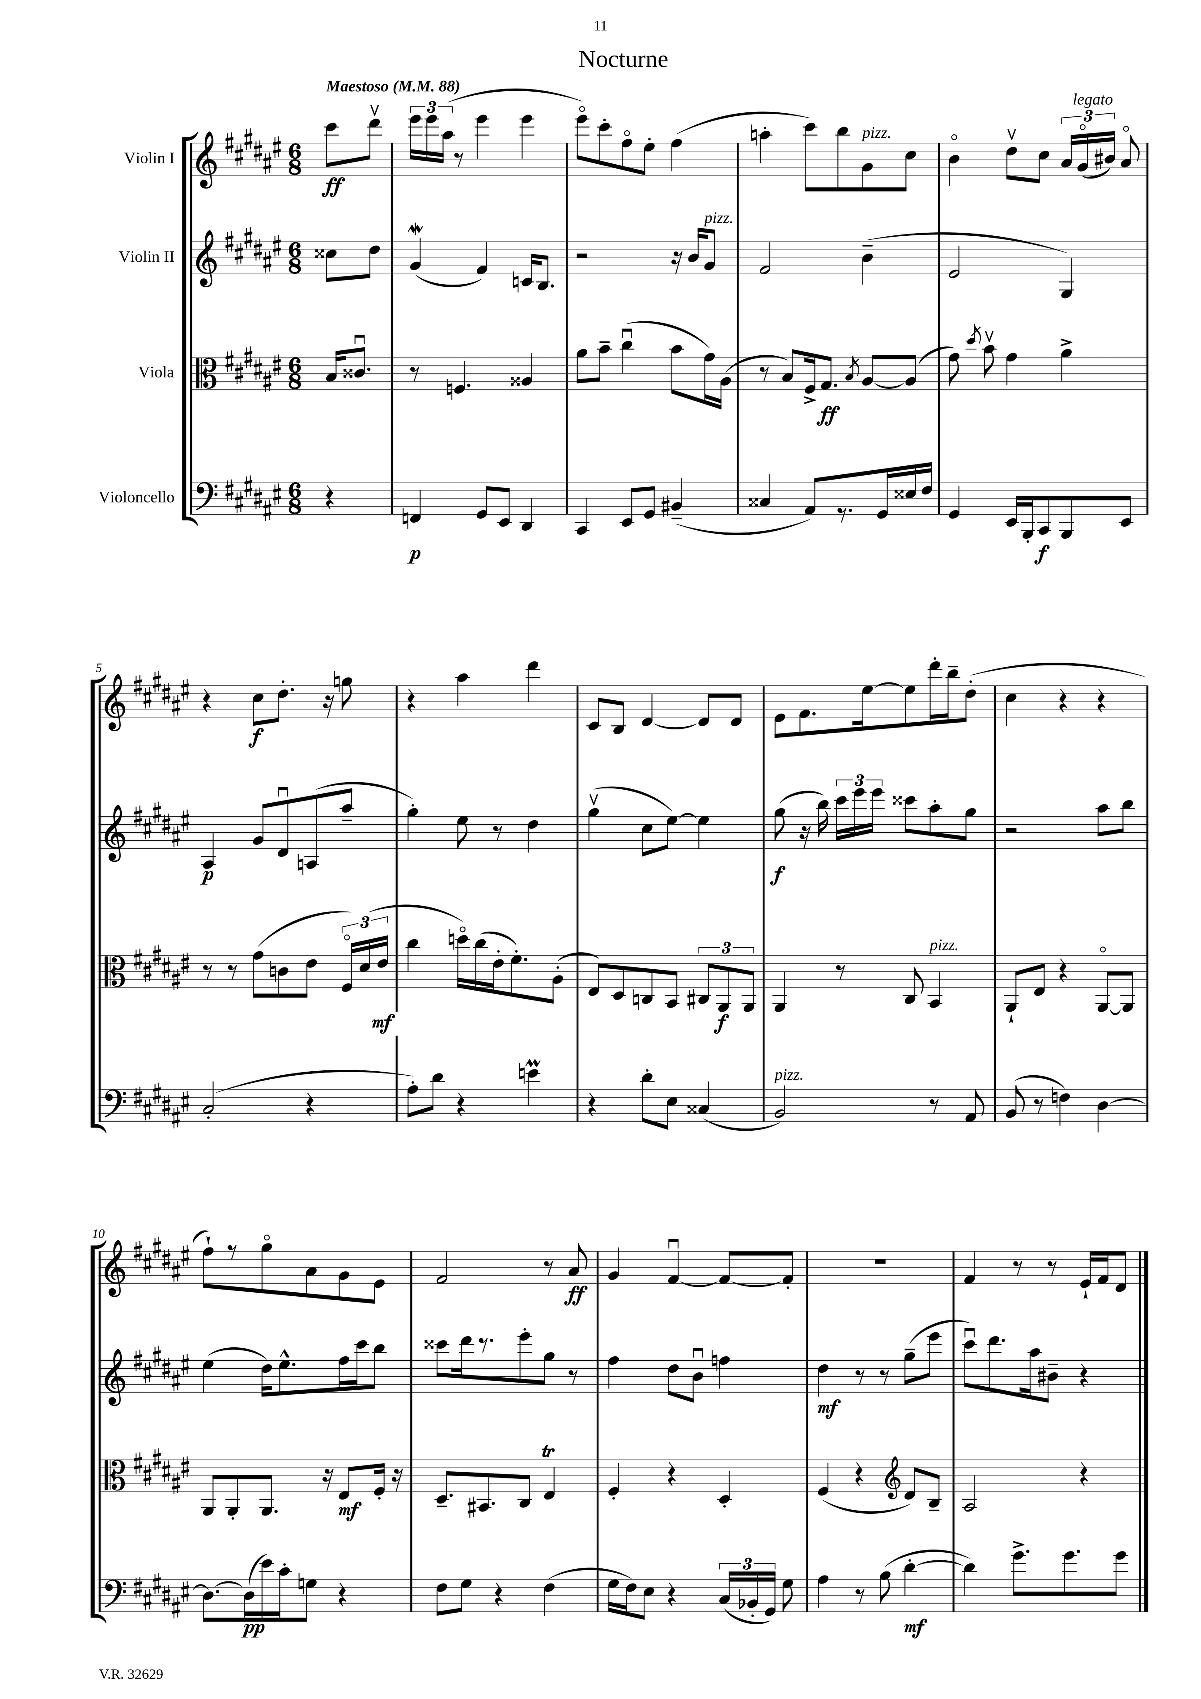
\header { title = "Nocturne" }
<<
\new StaffGroup <<
\new Staff = "s0" \with { instrumentName = "Violin I" } {
    \clef treble \key fis \major \numericTimeSignature \time 6/8 \partial 4 \tempo "Maestoso" 4 = 88
    \autoBeamOff cis'''8[\ff dis'''8]\upbow |
    \tuplet 3/2 { eis'''16[ eis'''16 ais''16]( } r8 eis'''4 eis'''4 |
    eis'''8[\flageolet) cis'''8-. fis''8\flageolet eis''8]-. fis''4( |
    a''4-. cis'''8[) b''8 gis'8^\markup { \italic "pizz." } cis''8] |
    b'4\flageolet dis''8[\upbow cis''8] \tuplet 3/2 { ais'16[ gis'16\flageolet^\markup { \italic "legato" }( bis'16]) } ais'8\flageolet |
    r4 cis''8[\f dis''8.]-. r16 g''8 |
    r4 ais''4 dis'''4 |
    cis'8[ b8] dis'4~ dis'8[ dis'8] |
    eis'8[ fis'8. eis''16~ eis''8 dis'''16-. b''16-- dis''8]-.( |
    cis''4 r4 r4 |
    fis''8[-!) r8 gis''8\flageolet ais'8 gis'8 eis'8] |
    fis'2 r8 ais'8\ff |
    gis'4 fis'4~\downbow fis'8[~ fis'8]-. |
    r2. |
    fis'4 r8 r8 eis'16[-! fis'16 dis'8] \bar "|." |
}
\new Staff = "s1" \with { instrumentName = "Violin II" } {
    \clef treble \key fis \major \numericTimeSignature \time 6/8 \partial 4
    \autoBeamOff cisis''8[ dis''8] |
    gis'4\mordent( fis'4) c'16[ b8.] |
    r2 r16 b'16[ gis'8]^\markup { \italic "pizz." } |
    fis'2 b'4--( |
    eis'2 gis4) |
    ais4\p gis'8[ dis'8\downbow a8( ais''8]-- |
    gis''4-.) eis''8 r8 dis''4 |
    gis''4\upbow( cis''8[ eis''8]~) eis''4 |
    gis''8\f( r16 b''16) \tuplet 3/2 { cis'''16[ eis'''16 eis'''16] } cisis'''8[ ais''8-. gis''8] |
    r2 ais''8[ b''8] |
    eis''4( dis''16[) eis''8.-^ fis''16 cis'''16 b''8] |
    cisis'''8[ dis'''16 r8. eis'''8-. gis''8] r8 |
    fis''4 dis''8[ b'8]\downbow f''4 |
    dis''4\mf r8 r8 gis''8[--( eis'''8] |
    cis'''8[\downbow) dis'''8. ais''16 bis'8]-- r4 \bar "|." |
}
\new Staff = "s2" \with { instrumentName = "Viola" } {
    \clef alto \key fis \major \numericTimeSignature \time 6/8 \partial 4
    \autoBeamOff b16[ cisis'8.]\downbow |
    r8 f4. aisis4 |
    ais'8[ b'8]-- cis''4\downbow( b'8[ gis'16) ais16]( |
    r8 b8[) fis16-> gis8.]\ff \acciaccatura { b8 } ais8[~ ais8]( |
    gis'8) \acciaccatura { dis''8 } b'8\upbow gis'4 ais'4-> |
    r8 r8 gis'8[( c'8 eis'8] \tuplet 3/2 { fis16[\flageolet) dis'16( eis'16]\mf } |
    cis''4 d''16[\flageolet) cis''16( eis'16-. fis'8.-.) ais8]-.( |
    eis8[) dis8 c8 b,8] \tuplet 3/2 { cis8[ ais,8\f ais,8] } |
    ais,4 r8 cis8 b,4^\markup { \italic "pizz." } |
    ais,8[-! eis8] r4 ais,8[~\flageolet ais,8] |
    ais,8[ ais,8-. ais,8.] r16 eis8[\mf fis16]-. r16 |
    dis8.[-- bis,8. cis8] eis4\trill |
    fis4-. r4 dis4-. |
    fis4( r4 \clef treble dis'8[) b8]-- |
    ais2 r4 \bar "|." |
}
\new Staff = "s3" \with { instrumentName = "Violoncello" } {
    \clef bass \key fis \major \numericTimeSignature \time 6/8 \partial 4
    \autoBeamOff r4 |
    f,4\p gis,8[ eis,8] dis,4 |
    cis,4 eis,8[ gis,8] bis,4--( |
    cisis4 ais,8[) r8. gis,16 eisis16 fis16] |
    gis,4 eis,16[ b,,16-. cis,8\f b,,8 eis,8] |
    cis2-.( r4 |
    ais8[-.) dis'8] r4 e'4\prall |
    r4 dis'8[-. eis8] cisis4( |
    b,2^\markup { \italic "pizz." }) r8 ais,8 |
    b,8( r8 f4) dis4~ |
    dis8.[~ dis16\pp( eis'16) cis'16-. g8] r4 |
    fis8[ gis8] r4 fis4( |
    gis16[ fis16) eis8] r4 \tuplet 3/2 { cis16[( bes,16-. gis,16]) } gis8 |
    ais4 r8 b8( dis'4~-.\mf |
    dis'4) gis'8.[-> gis'8. gis'8] \bar "|." |
}
>>
>>
